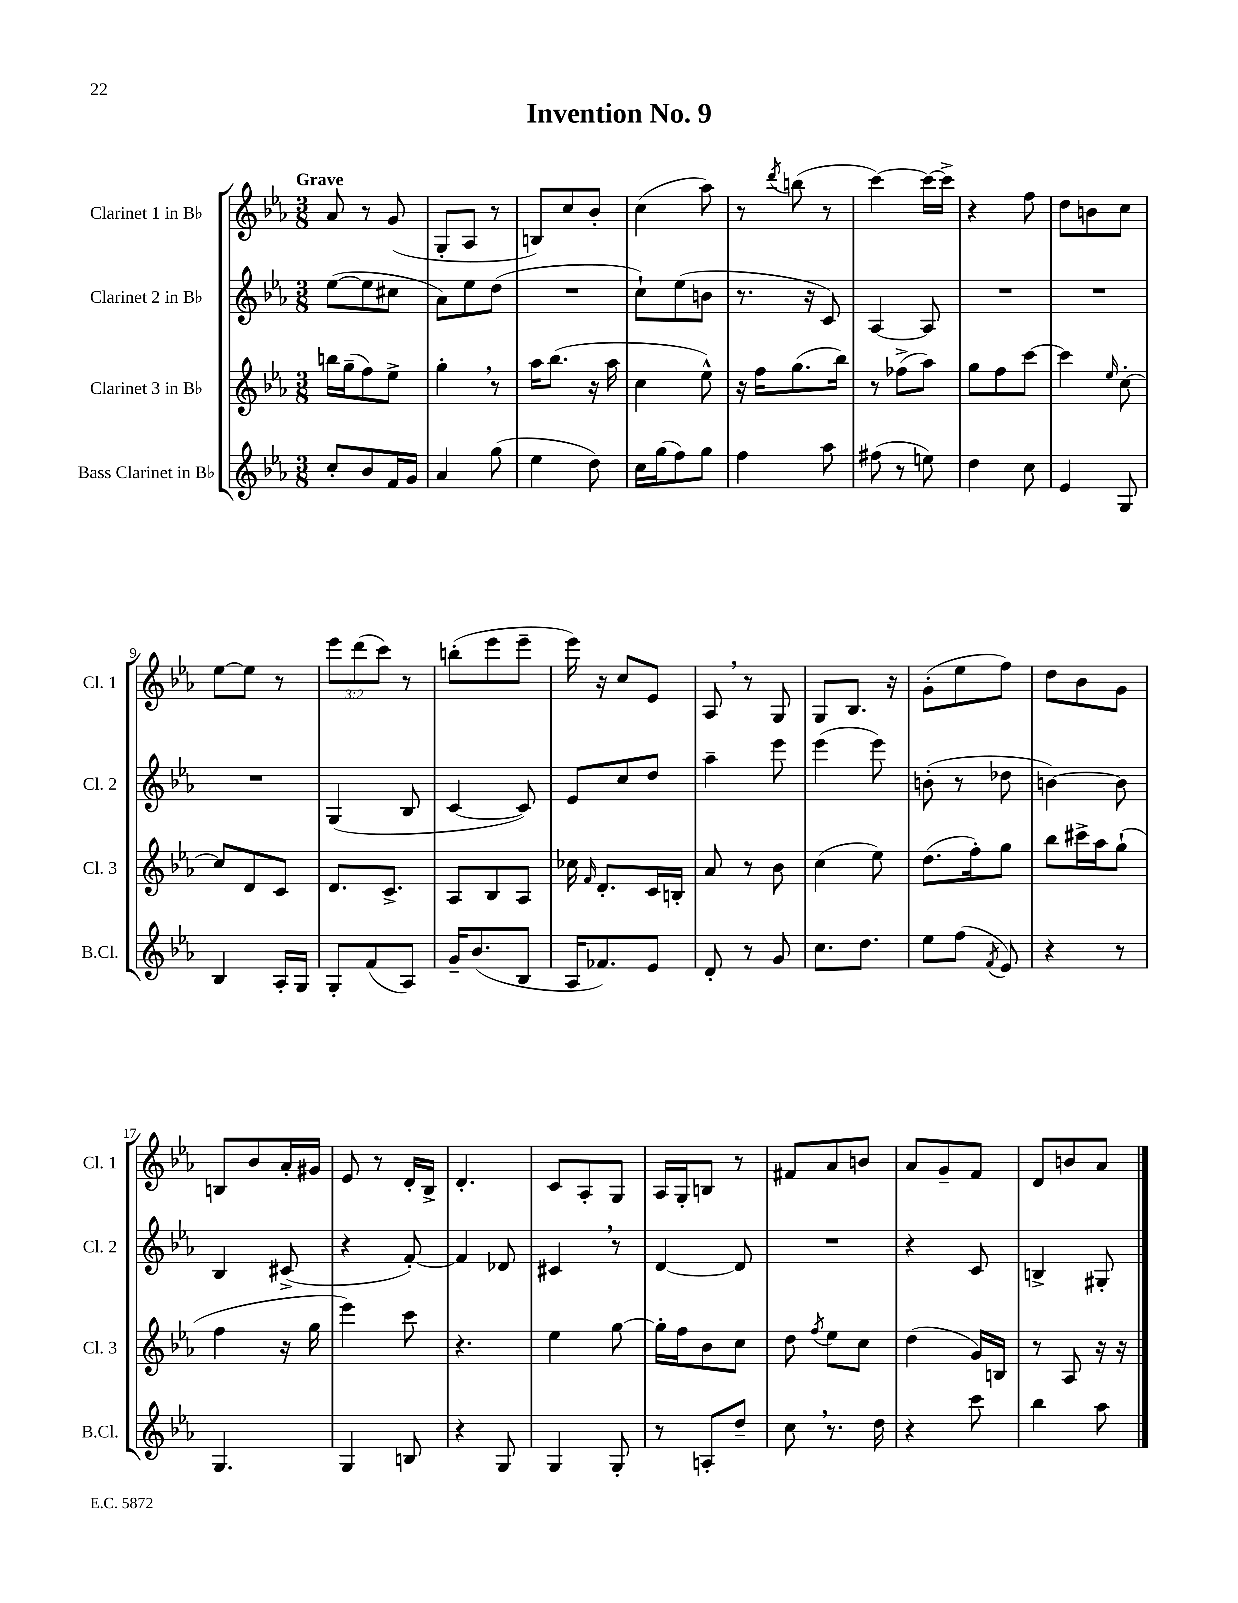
\header { title = "Invention No. 9" }
<<
\new StaffGroup <<
\new Staff = "s0" \with { instrumentName = "Clarinet 1 in Bb" shortInstrumentName = "Cl. 1" } {
    \clef treble \key ees \major \numericTimeSignature \time 3/8 \override Staff.TupletNumber.text = #tuplet-number::calc-fraction-text \tempo "Grave"
    \autoBeamOff aes'8 r8 g'8( |
    g8[-. aes8] r8 |
    b8[) c''8 bes'8]-. |
    c''4( aes''8) |
    r8 \acciaccatura { d'''8 } b''8( r8 |
    c'''4~) c'''16[~ c'''16]-> |
    r4 f''8 |
    d''8[ b'8 c''8] |
    ees''8[~ ees''8] r8 |
    \tuplet 3/2 { ees'''8[ d'''8( c'''8]) } r8 |
    b''8[-.( ees'''8 ees'''8]-- |
    ees'''16) r16 c''8[ ees'8] |
    aes8 \breathe r8 g8 |
    g8[ bes8.] r16 |
    g'8[-.( ees''8 f''8]) |
    d''8[ bes'8 g'8] |
    b8[ bes'8 aes'16-. gis'16] |
    ees'8 r8 d'16[-. bes16]-> |
    d'4.-. |
    c'8[ aes8-. g8] |
    aes16[ g16-. b8] r8 |
    fis'8[ aes'8 b'8] |
    aes'8[ g'8-- f'8] |
    d'8[ b'8 aes'8] \bar "|." |
}
\new Staff = "s1" \with { instrumentName = "Clarinet 2 in Bb" shortInstrumentName = "Cl. 2" } {
    \clef treble \key ees \major \numericTimeSignature \time 3/8
    \autoBeamOff ees''8[~( ees''8 cis''8] |
    aes'8[) ees''8 d''8]( |
    R4. |
    c''8[-!) ees''8( b'8] |
    r8. r16 c'8) |
    aes4~ aes8 |
    R4. |
    R4. |
    R4. |
    g4( bes8 |
    c'4~ c'8) |
    ees'8[ c''8 d''8] |
    aes''4-- ees'''8 |
    ees'''4( ees'''8) |
    b'8-.( r8 des''8 |
    b'4~) b'8 |
    bes4 cis'8->( |
    r4 f'8~-.) |
    f'4 des'8 |
    cis'4 \breathe r8 |
    d'4~ d'8 |
    R4. |
    r4 c'8 |
    b4-> gis8-. \bar "|." |
}
\new Staff = "s2" \with { instrumentName = "Clarinet 3 in Bb" shortInstrumentName = "Cl. 3" } {
    \clef treble \key ees \major \numericTimeSignature \time 3/8
    \autoBeamOff b''16[ g''16--( f''8) ees''8]-> |
    g''4-. \breathe r8 |
    aes''16[ bes''8.]( r16 aes''16 |
    c''4 ees''8-^) |
    r16 f''16[ g''8.( bes''16]) |
    r8 fes''8[->( aes''8]) |
    g''8[ f''8 c'''8]~ |
    c'''4 \grace { ees''16 } c''8~-. |
    c''8[ d'8 c'8] |
    d'8.[ c'8.]-> |
    aes8[ bes8 aes8] |
    ces''16 \grace { f'16 } d'8.[-. c'16 b16]-. |
    aes'8 r8 bes'8 |
    c''4( ees''8) |
    d''8.[( f''16-.) g''8] |
    bes''8[ cis'''16-> aes''16 g''8]-!( |
    f''4 r16 g''16 |
    ees'''4) c'''8 |
    r4. |
    ees''4 g''8~ |
    g''16[-. f''16 bes'8 c''8] |
    d''8 \acciaccatura { f''8 } ees''8[ c''8] |
    d''4( g'16[) b16] |
    r8 aes8 r16 r16 \bar "|." |
}
\new Staff = "s3" \with { instrumentName = "Bass Clarinet in Bb" shortInstrumentName = "B.Cl." } {
    \clef treble \key ees \major \numericTimeSignature \time 3/8
    \autoBeamOff c''8[-. bes'8 f'16 g'16] |
    aes'4 g''8( |
    ees''4 d''8) |
    c''16[ g''16( f''8) g''8] |
    f''4 aes''8 |
    fis''8( r8 e''8) |
    d''4 c''8 |
    ees'4 g8 |
    bes4 aes16[-. g16] |
    g8[-. f'8( aes8]) |
    g'16[-- bes'8.( bes8] |
    aes16[ fes'8.) ees'8] |
    d'8-. r8 g'8 |
    c''8.[ d''8.] |
    ees''8[ f''8]( \acciaccatura { f'8 } ees'8) |
    r4 r8 |
    g4. |
    g4 b8 |
    r4 g8 |
    g4 g8-. |
    r8 a8[-. d''8]-- |
    c''8 \breathe r8. d''16 |
    r4 c'''8 |
    bes''4 aes''8 \bar "|." |
}
>>
>>
